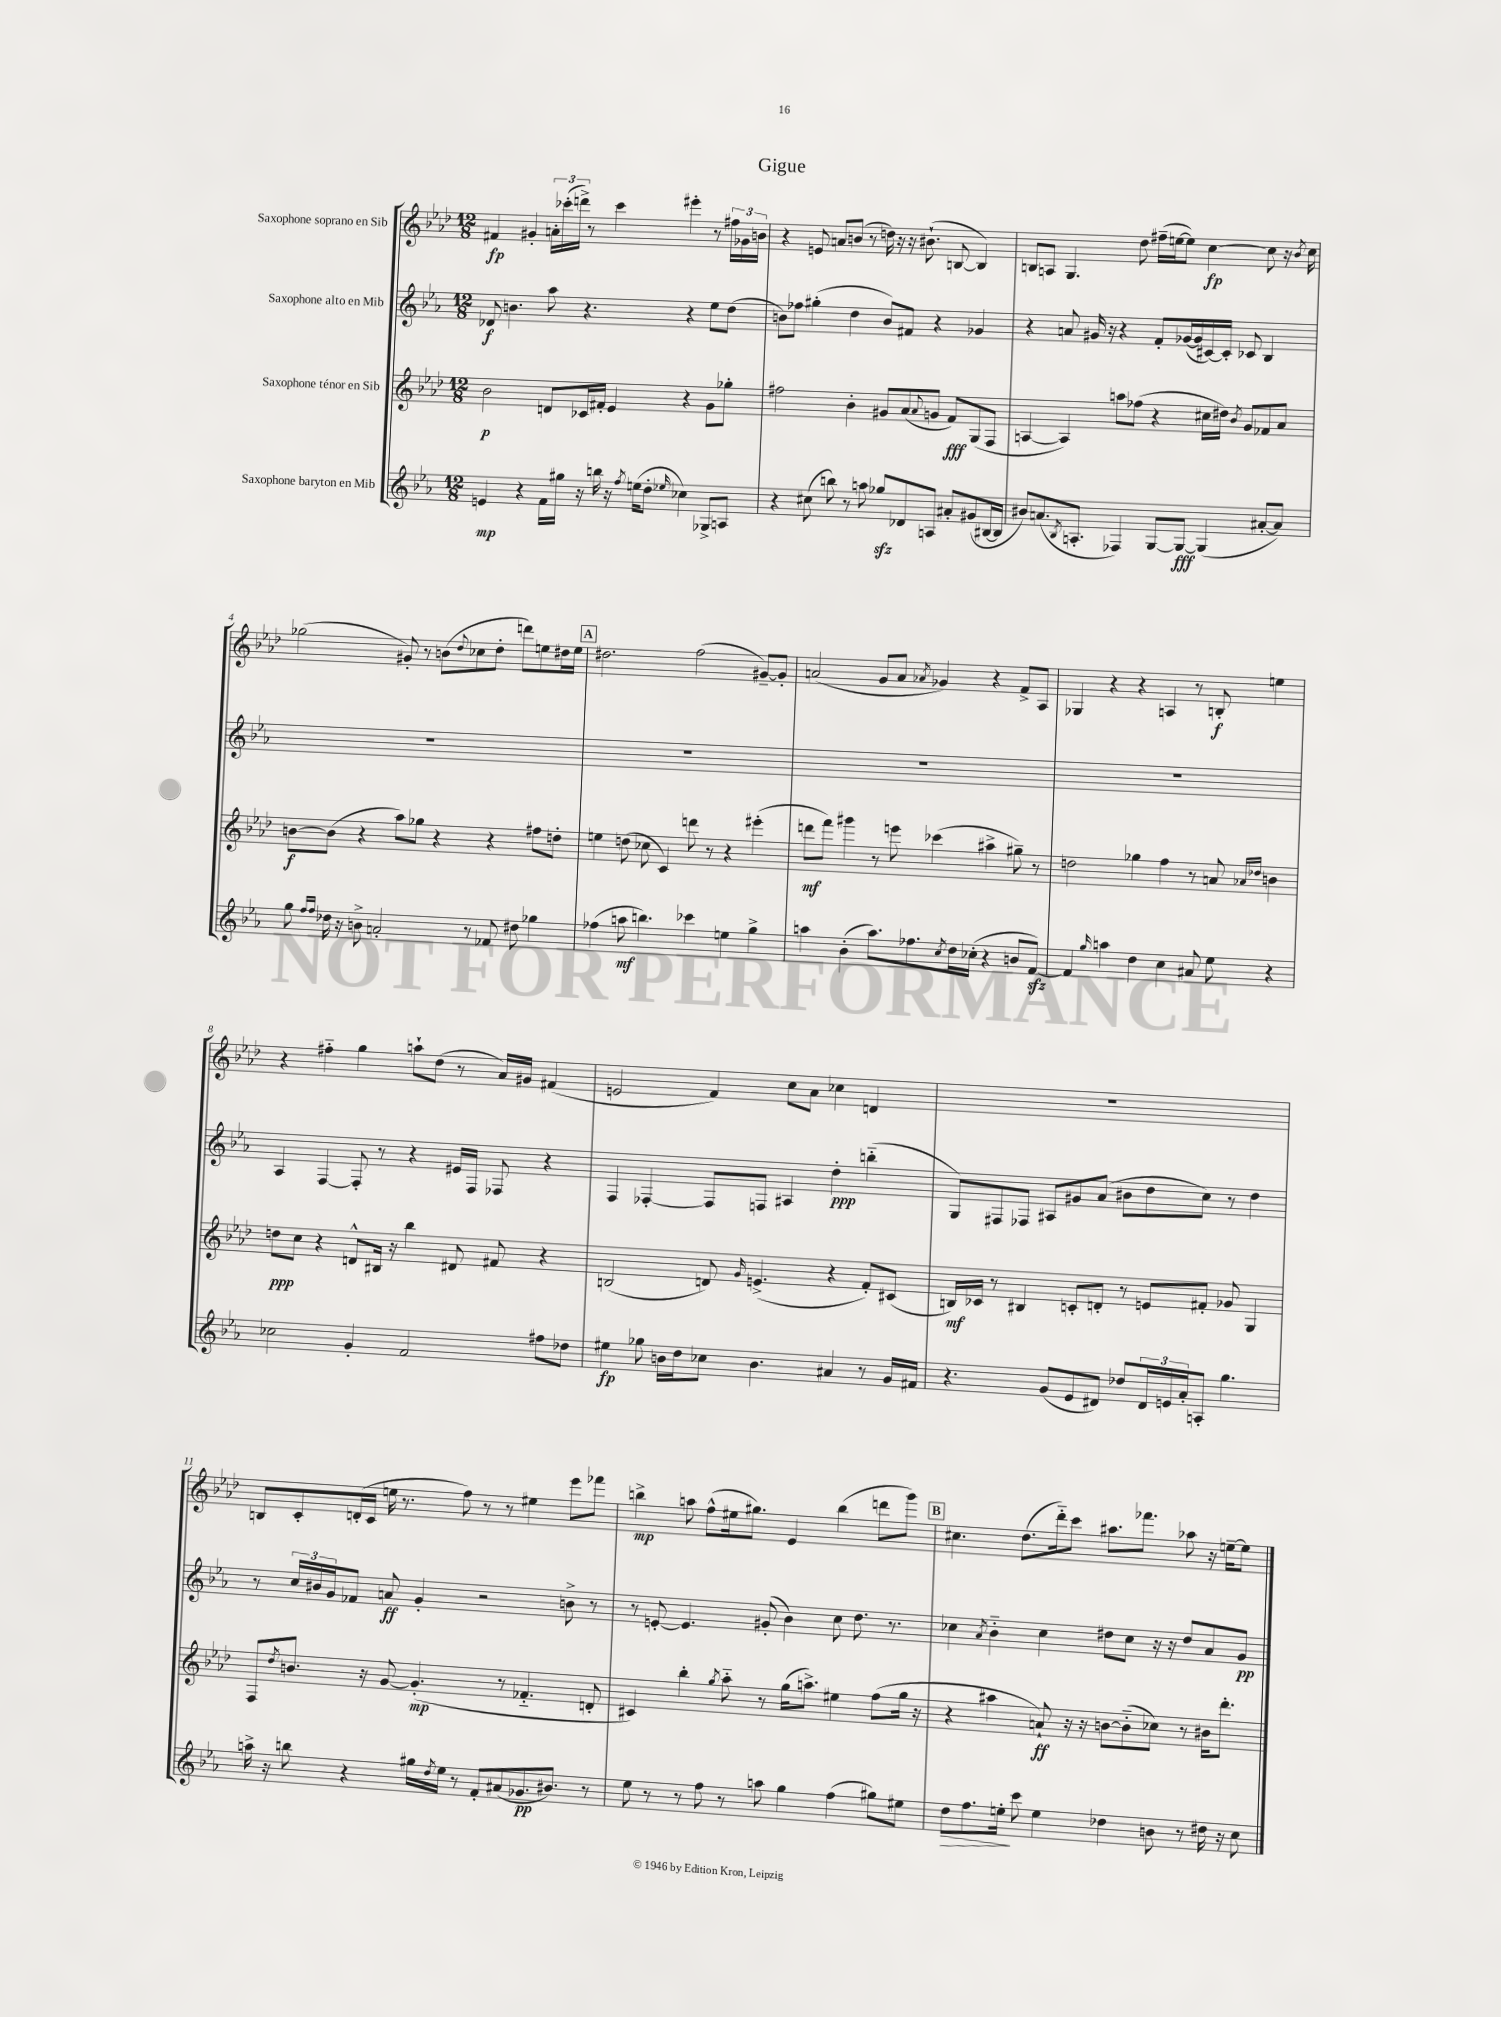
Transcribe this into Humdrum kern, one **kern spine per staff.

**kern	**dynam	**kern	**dynam	**kern	**dynam	**kern	**dynam
*part4	*part4	*part3	*part3	*part2	*part2	*part1	*part1
*staff4	*staff4	*staff3	*staff3	*staff2	*staff2	*staff1	*staff1
*I"Saxophone baryton en Mib	*	*I"Saxophone ténor en Sib	*	*I"Saxophone alto en Mib	*	*I"Saxophone soprano en Sib	*
*clefG2	*	*clefG2	*	*clefG2	*	*clefG2	*
*k[b-e-a-]	*	*k[b-e-a-d-]	*	*k[b-e-a-]	*	*k[b-e-a-d-]	*
*M12/8	*	*M12/8	*	*M12/8	*	*M12/8	*
=1	=1	=1	=1	=1	=1	=1	=1
4en/	mp	2b-\	p	8d-X/	f	4f#X/	fp
.	.	.	.	4.bn\	.	.	.
4r	.	.	.	.	.	4g#X'/	.
16f\LL	.	8dn/L	.	8aa-\	.	24an'\LL	.
.	.	.	.	.	.	(24ccc-X'\	.
16gg#X\JJ	.	.	.	.	.	.	.
.	.	.	.	.	.	24dddn^\JJ)	.
16r	.	16c-X/L	.	4.r	.	8r	.
16bbn\	.	16f#X'/JJ	.	.	.	.	.
16r	.	4e-/	.	.	.	4ccc-\	.
8qff/	.	.	.	.	.	.	.
(16een\KL	.	.	.	.	.	.	.
8dd'\J	.	.	.	.	.	.	.
16qqee-X/	.	.	.	.	.	.	.
4cc-X\)	.	4r	.	4r	.	4eee#X'\	.
8G-X^/L	.	8g\L	.	8ee-\L	.	8r	.
8An/J	.	8gg-X'\J	.	(8dd\J	.	24ff#X\LL	.
.	.	.	.	.	.	24g-X\	.
.	.	.	.	.	.	24bn\JJ	.
=2	=2	=2	=2	=2	=2	=2	=2
4r	.	2ff#X\	.	8bn\L)	.	4r	.
.	.	.	.	8ff-X\J	.	.	.
(8cc#X\	.	.	.	(4gg#X'\	.	8en/	.
8bbn\)	.	.	.	.	.	8an/L	.
8r	.	4b-'\	.	4dd\	.	(8bn/J	.
8aan\	.	.	.	.	.	8r	.
8gg-Xzz/L	.	8g#X/L	.	8b/L)	.	16ddn\)	.
.	.	.	.	.	.	16r	.
8d-X/	.	(8a-/	.	8f#X/J	.	16r	.
.	.	.	.	.	.	(8.b#X`\	.
.	.	8qqa-/	.	.	.	.	.
8An/J	.	8gn/J	.	4r	.	.	.
8a#X'/L	.	8f/L)	fff	.	.	[8Bn/	.
(8g#X/	.	(8G/	.	4g-X/	.	4B/])	.
[16B#X/L	.	8F/J	.	.	.	.	.
16B#/JJ]	.	.	.	.	.	.	.
=3	=3	=3	=3	=3	=3	=3	=3
8b#X/L)	.	[4An/	.	4r	.	8Bn/L	.
(8.an/	.	.	.	.	.	8An/J	.
.	.	4A/])	.	8an/	.	4.G/	.
8qB-/	.	.	.	.	.	.	.
8.An'/J	.	.	.	.	.	.	.
.	.	.	.	16g#X/	.	.	.
.	.	.	.	16r	.	.	.
4F-X/)	.	8aan\L	.	4r	.	.	.
.	.	(8ff-X\J	.	.	.	8dd-\	.
[8G/L	.	4r	.	8f'/L	.	(16ff#X~\LL	.
.	.	.	.	.	.	[16een\J	.
8G/J_	fff	.	.	([16g-X/L	.	8ee\J])	.
.	.	.	.	16g-/]	.	.	.
(4G/]	.	16cc#X\LL	.	[16c#X/)	.	[4cc\	fp
.	.	16dd#X\JJ)	.	16c#'/JJ]	.	.	.
.	.	8qb-/	.	.	.	.	.
.	.	8g/L	.	8c-X/	.	.	.
[8a#X'/L	.	8f-X/	.	4B-/	.	8cc\]	.
8a#/J])	.	8a-/J	.	.	.	16r	.
.	.	.	.	.	.	8qb-/	.
.	.	.	.	.	.	16cc\	.
!!LO:LB:g=z
=4	=4	=4	=4	=4	=4	=4	=4
8gg\	.	[8bn\L	f	1.r	.	(2gg-X\	.
16qqff/LL	.	.	.	.	.	.	.
16qqff/JJ	.	.	.	.	.	.	.
16dd-X\	.	(8b\J]	.	.	.	.	.
16r	.	.	.	.	.	.	.
8bn^\	.	4r	.	.	.	.	.
2an'/	.	.	.	.	.	.	.
.	.	8aa-\L)	.	.	.	8g#X'/)	.
.	.	8gg-X\J	.	.	.	8r	.
.	.	4r	.	.	.	(8bn\L	.
.	.	.	.	.	.	8qqdd-/	.
8r	.	.	.	.	.	8cc-X\	.
8f-X/	.	4r	.	.	.	8dd-'\J	.
8dd#X\	.	.	.	.	.	8dddn\L)	.
4gg-X\	.	8ff#X\L	.	.	.	8een\	.
.	.	8ddn'\J	.	.	.	16dd#X\L	.
.	.	.	.	.	.	16ee\JJ	.
!!LO:REH:place=s1:t=A
=5	=5	=5	=5	=5	=5	=5	=5
(4ff-X\	.	4een\	.	1.r	.	2.dd#X\	.
8aan\	mf	(8ddn\	.	.	.	.	.
4.bbn\)	.	8cc-X\	.	.	.	.	.
.	.	4c/)	.	.	.	.	.
4ccc-X\	.	8dddn\	.	.	.	(2ff\	.
.	.	8r	.	.	.	.	.
4een\	.	4r	.	.	.	.	.
4gg^\	.	(4eee#X'\	.	.	.	[8g#X~/L)	.
.	.	.	.	.	.	8g#'/J]	.
=6	=6	=6	=6	=6	=6	=6	=6
4aan\	.	8dddn\L	mf	1.r	.	(2an/	.
.	.	8fff\J)	.	.	.	.	.
(4b-'\	.	4ggg#X\	.	.	.	.	.
8.aa\L)	.	8r	.	.	.	8g/L	.
.	.	8eeen\	.	.	.	8a/J	.
8.ff-X\	.	.	.	.	.	.	.
.	.	.	.	.	.	8qa-X/	.
.	.	(4ccc-X\	.	.	.	4g-X/)	.
8qcc/	.	.	.	.	.	.	.
16dd\L	.	.	.	.	.	.	.
(16cc-X'\JJ	.	.	.	.	.	.	.
4r	.	4aa#X^\	.	.	.	4r	.
8bn/L	.	8gg#X~\)	.	.	.	8f^/L	.
[8fzz/J)	.	8r	.	.	.	8A-/J	.
=7	=7	=7	=7	=7	=7	=7	=7
4f/]	.	2ddn\	.	1.r	.	4G-X/	.
16qqgg/	.	.	.	.	.	.	.
4aan\	.	.	.	.	.	4r	.
4dd\	.	4gg-X\	.	.	.	4r	.
4cc\	.	4ff\	.	.	.	4An/	.
8a#X/	.	8r	.	.	.	8r	.
8ee-\	.	8an/	.	.	.	8Bn'/	f
.	.	16qqa-X/LL	.	.	.	.	.
.	.	16qqdd-X/JJ	.	.	.	.	.
4r	.	4bn\	.	.	.	4een\	.
!!LO:LB:g=z
=8	=8	=8	=8	=8	=8	=8	=8
2cc-X\	.	8ddn\L	ppp	4A-/	.	4r	.
.	.	8cc\J	.	.	.	.	.
.	.	4r	.	[4F/	.	4ff#X\	.
4g'/	.	8dn^^/L	.	8F'/]	.	4gg\	.
.	.	16B#X/Jk	.	8r	.	.	.
.	.	16r	.	.	.	.	.
2f/	.	4bb-\	.	4r	.	8aan`\L	.
.	.	.	.	.	.	(8dd-\J	.
.	.	8d#X/	.	16e#X/LL	.	8r	.
.	.	.	.	16F/JJ	.	.	.
.	.	8f#X/	.	8F-X/	.	16a-/LL)	.
.	.	.	.	.	.	16g#X/JJ	.
8ff#X\L	.	4r	.	4r	.	(4f#X/	.
8dd-X\J	.	.	.	.	.	.	.
=9	=9	=9	=9	=9	=9	=9	=9
4ee#X\	fp	(2Bn/	.	4F/	.	2en/	.
8gg-X\	.	.	.	[4F-X'/	.	.	.
16bn\LL	.	.	.	.	.	.	.
16dd\J	.	.	.	.	.	.	.
8cc-X\J	.	8dn/)	.	8F-/L]	.	4f/)	.
.	.	16qqg/	.	.	.	.	.
4.b\	.	(4.en^/	.	8Fn/J	.	.	.
.	.	.	.	4A#X/	.	8cc\L	.
.	.	.	.	.	.	8a-\J	.
4a#X/	.	4r	.	4dd'\	ppp	4cc-X\	.
8r	.	8f'/L)	.	(4bbn\	.	4dn/	.
16g/LL	.	(8c#X/J	.	.	.	.	.
16f#X/JJ	.	.	.	.	.	.	.
=10	=10	=10	=10	=10	=10	=10	=10
4.r	.	16Bn/LL)	mf	8G/L)	.	1.r	.
.	.	16c-X/JJ	.	.	.	.	.
.	.	8r	.	8F#X/	.	.	.
.	.	4B#X/	.	8F-X/J	.	.	.
(8g/L	.	.	.	8A#X/L	.	.	.
8e-/	.	8cn'/L	.	8g#X/	.	.	.
8d#X/J)	.	8dn'/J	.	(8a-/J	.	.	.
8dd-X/L	.	8r	.	8b#X\L	.	.	.
24d#/L	.	8en/L	.	8dd\	.	.	.
24en/	.	.	.	.	.	.	.
24a-'/J	.	.	.	.	.	.	.
8An'/J	.	8f#X'/J	.	8cc\J)	.	.	.
4.gg\	.	8g-X/	.	8r	.	.	.
.	.	4G/	.	4dd\	.	.	.
!!LO:LB:g=z
=11	=11	=11	=11	=11	=11	=11	=11
16aan^\	.	8F/L	.	8r	.	8Bn/L	.
16r	.	.	.	.	.	.	.
.	.	8qdd-/	.	.	.	.	.
8bbn\	.	8.bn/J	.	24cc/LL	.	8c'/	.
.	.	.	.	24b#X/	.	.	.
.	.	.	.	24g/J	.	.	.
4r	.	.	.	8f-X/J	.	(16dn'/L	.
.	.	16r	.	.	.	16c/JJ	.
.	.	[8g/	.	8an/	ff	16een\	.
.	.	.	.	.	.	8.r	.
16gg#X\LL	.	(4.g'/]	mp	4g'/	.	.	.
8qdd/	.	.	.	.	.	.	.
16ee-\JJ	.	.	.	.	.	.	.
8r	.	.	.	.	.	8ff\)	.
8f'/L	.	.	.	2r	.	8r	.
(8a#X/	.	8r	.	.	.	8r	.
8.g-X/	pp	4.f-X/	.	.	.	4ee#X\	.
8.b#X/J)	.	.	.	.	.	.	.
.	.	.	.	8bn^\	.	8eee-\L	.
8r	.	8dn'/	.	8r	.	8fff-X\J	.
=12	=12	=12	=12	=12	=12	=12	=12
8ee-\	.	4c#X/)	.	8r	.	4bbn^\	mp
8r	.	.	.	[8en'/	.	.	.
8r	.	4bb-'\	.	4.e/]	.	8aan\	.
8ff\	.	.	.	.	.	(8ff^^\L	.
.	.	8qgg/	.	.	.	.	.
8r	.	8aa-\	.	.	.	16ee#X\k	.
.	.	.	.	.	.	8.gg#X\J)	.
8aan\	.	8r	.	(8g#X'/	.	.	.
4gg\	.	(16gg\KL	.	4b-\)	.	4e-/	.
.	.	8.aan^\J)	.	.	.	.	.
(4ff\	.	4ee#X\	.	8cc\	.	(4bb\	.
.	.	.	.	8.dd\	.	.	.
8gg#X\L)	.	(8ff\L	.	.	.	8dddn\L	.
.	.	.	.	8.r	.	.	.
8ee#X\J	.	16gg\Jk	.	.	.	8ggg\J)	.
.	.	16r	.	.	.	.	.
!!LO:REH:place=s1:t=B
=13	=13	=13	=13	=13	=13	=13	=13
!	!LO:HP:b	!	!	!	!	!	!
8dd\L	>	4r	.	4cc-X\	.	4.cc#X\	.
8.ff\	.	.	.	.	.	.	.
.	.	.	.	8qa-/	.	.	.
.	.	4aa#X\	.	4b-\	.	.	.
16een'\Jk	.	.	.	.	.	.	.
8ccc\	]	.	.	.	.	(8.dd-\L	.
4ee\	.	8an`/)	ff	4cc-\	.	.	.
.	.	.	.	.	.	16ddd-\k)	.
.	.	16r	.	.	.	8ccc\J	.
.	.	16r	.	.	.	.	.
4dd-X\	.	[8bn\L	.	8dd#X\L	.	8.aa#X\L	.
.	.	(8b\]	.	8cc-\J	.	.	.
.	.	.	.	.	.	8.fff-X\J	.
8bn\	.	8cc-X\J)	.	16r	.	.	.
.	.	.	.	16r	.	.	.
8r	.	8r	.	8dd#/L	.	8aa-X\	.
16dd#X\	.	16b#X\KL	.	8a-/	.	16r	.
16r	.	8.ddd-'\J	.	.	.	[16een~\KL	.
8cc\	.	.	.	8g/J	pp	8ee\J]	.
==	==	==	==	==	==	==	==
*-	*-	*-	*-	*-	*-	*-	*-
